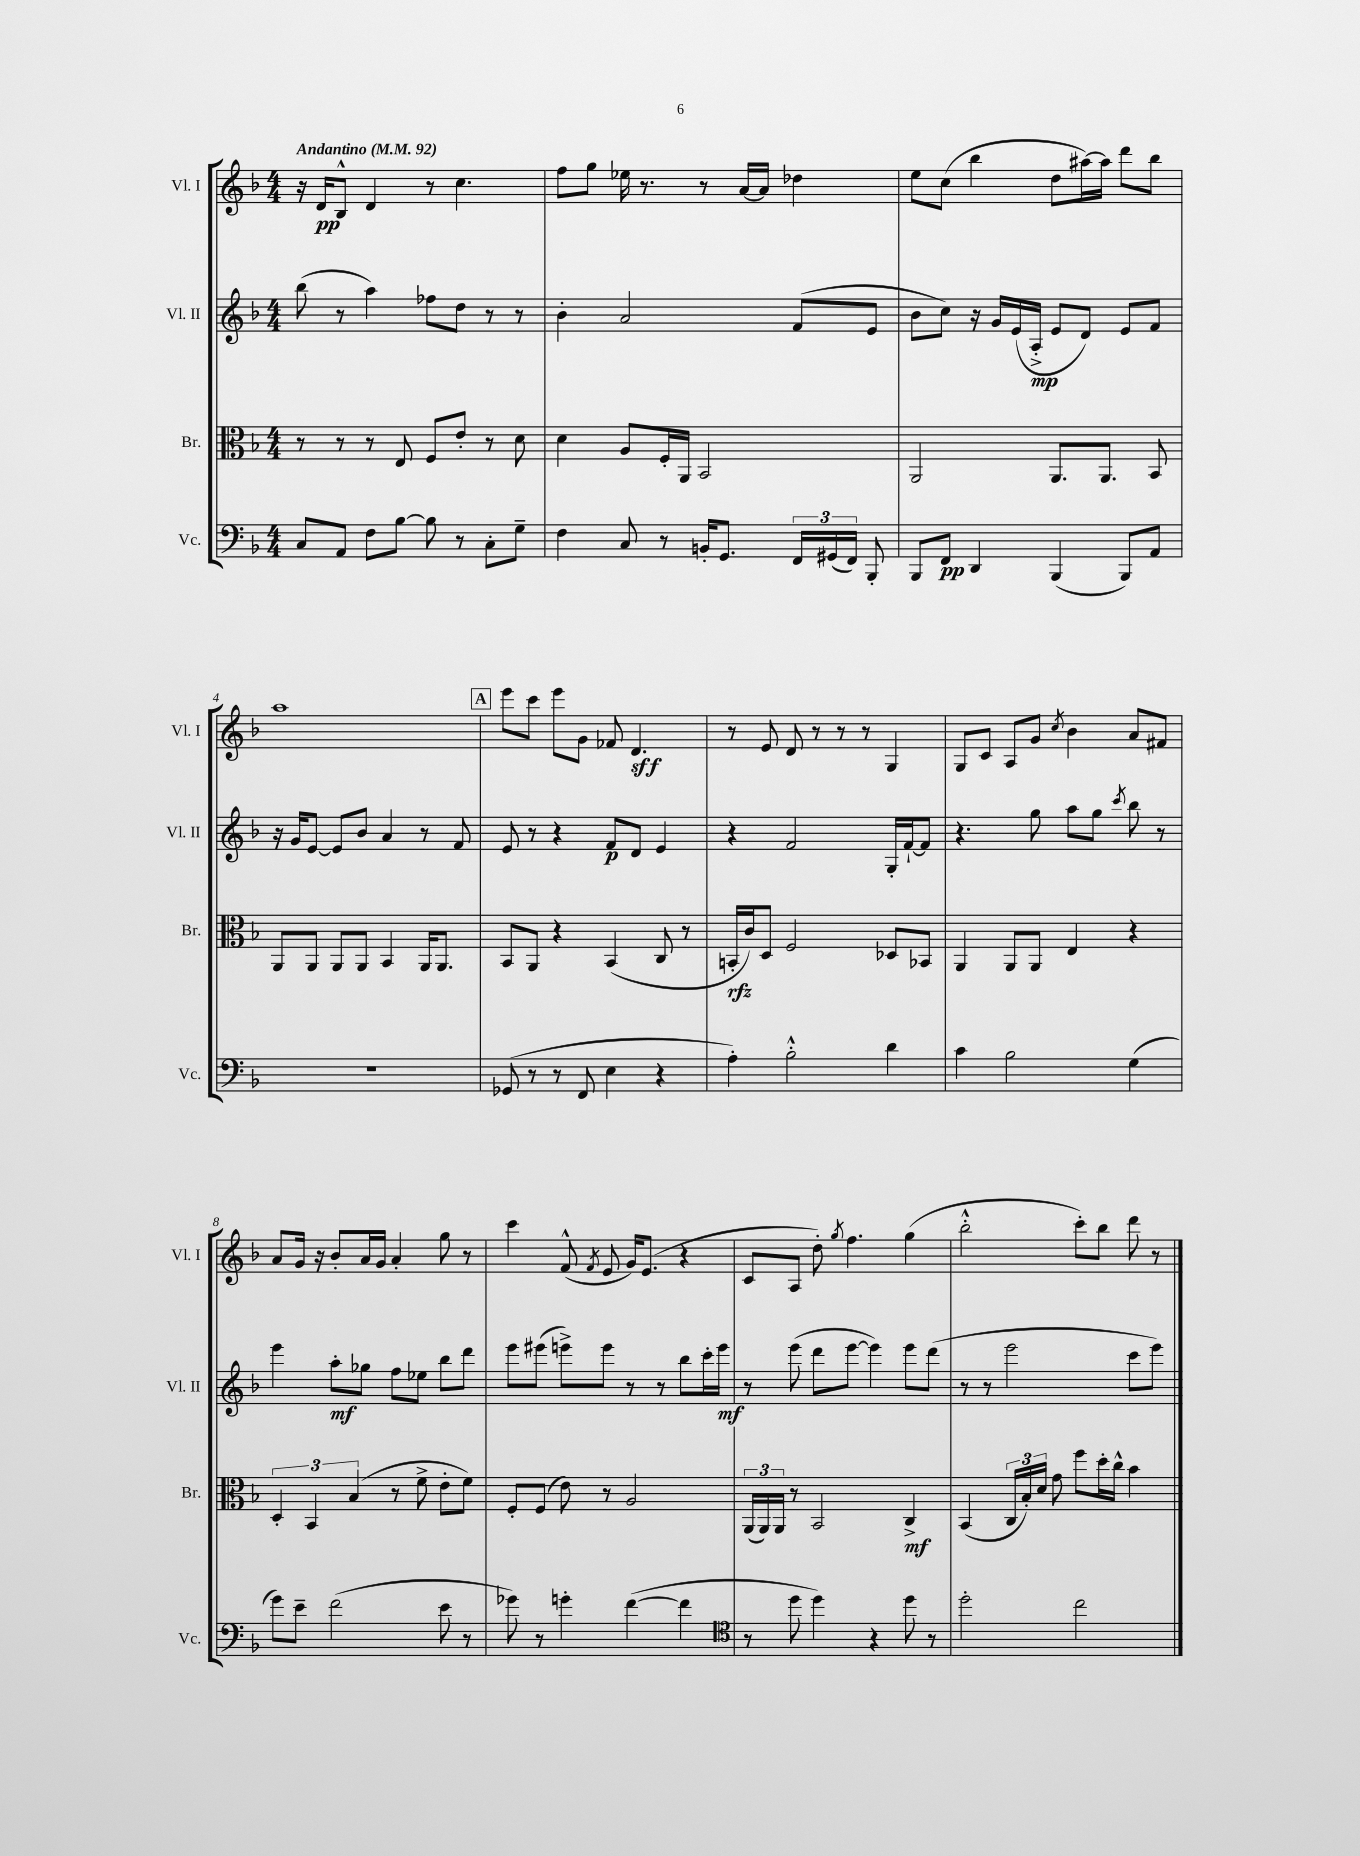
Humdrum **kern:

**kern	**kern	**kern	**kern
*staff4	*staff3	*staff2	*staff1
*clefF4	*clefC3	*clefG2	*clefG2
*k[b-]	*k[b-]	*k[b-]	*k[b-]
*M4/4	*M4/4	*M4/4	*M4/4
*MM92	*MM92	*MM92	*MM92
8C	8r	(8bb-	16r
.	.	.	16d
8AA	8r	8r	8B-^^
8F	8r	4aa)	4d
[8B-	8E	.	.
8B-]	8F	8ff-	8r
8r	8e'	8dd	4.cc
8C'	8r	8r	.
8G~	8d	8r	.
=	=	=	=
4F	4d	4b-'	8ff
.	.	.	8gg
8C	8A	2a	16ee-
.	.	.	8.r
8r	16F'	.	.
.	16AA	.	.
16BB'	2BB-	.	8r
8.GG	.	.	.
.	.	.	[16a
.	.	.	16a]
24FF	.	(8f	4dd-
(24GG#	.	.	.
24FF)	.	.	.
8BBB-'	.	8e	.
=	=	=	=
8BBB-	2AA	8b-	8ee
8FF	.	8cc)	(8cc
4DD	.	16r	4bb-
.	.	16g	.
.	.	(16e	.
.	.	16A'^	.
(4BBB-	8.AA	8e	8dd
.	.	8d)	[16aa#)
.	8.AA	.	16aa#]
8BBB-)	.	8e	8ddd
8AA	8BB-	8f	8bb-
=	=	=	=
1r	8AA	16r	1aa
.	.	16g	.
.	8AA	[8e	.
.	8AA	8e]	.
.	8AA	8b-	.
.	4BB-	4a	.
.	16AA	8r	.
.	8.AA	.	.
.	.	8f	.
=	=	=	=
(8GG-	8BB-	8e	8eee
8r	8AA	8r	8ccc
8r	4r	4r	8eee
8FF	.	.	8g
4E	(4BB-	8f	8f-
.	.	8d	4.d
4r	8C	4e	.
.	8r	.	.
=	=	=	=
4A')	16BB'	4r	8r
.	16c)	.	.
.	8D	.	8e
2B-'^^	2F	2f	8d
.	.	.	8r
.	.	.	8r
.	.	.	8r
4d	8D-	16G'	4G
.	.	[16f`	.
.	8BB-	8f]	.
=	=	=	=
4c	4AA	4.r	8G
.	.	.	8c
2B-	8AA	.	8A
.	8AA	8gg	8g
.	.	.	8qcc
.	4E	8aa	4b-
.	.	8gg	.
.	.	8qccc	.
(4G	4r	8bb-	8a
.	.	8r	8f#
=	=	=	=
8g)	6D'	4eee	8a
8e~	.	.	16g
.	6BB-	.	.
.	.	.	16r
(2f	.	8aa'	8b-'
.	(6B-	.	.
.	.	8gg-	16a
.	.	.	16g
.	8r	8ff	4a'
.	8f^	8ee-	.
8e	8e'	8bb-	8gg
8r	8f)	8ddd	8r
=	=	=	=
8g-)	8F'	8eee	4ccc
8r	(8F	(8eee#	.
4g'	8e)	8eee^)	(8f^^
.	.	.	8qf
.	8r	8eee	8e
([4f	2A	8r	16g)
.	.	.	(8.e
.	.	8r	.
4f]	.	8bb-	4r
.	.	16ccc'	.
.	.	16eee	.
=	=	=	=
*clefC4	*	*	*
8r	(24AA	8r	8c
.	24AA)	.	.
.	24AA	.	.
8dd	8r	(8eee	8A
4dd)	2BB-	8ddd	8dd')
.	.	.	8qgg
.	.	[8eee	4.ff
4r	.	4eee])	.
8dd	4C^	8eee	(4gg
8r	.	(8ddd	.
=	=	=	=
2dd'	(4BB-	8r	2bb-'^^
.	.	8r	.
.	24C	2eee	.
.	24B-')	.	.
.	24d	.	.
.	8g	.	.
2cc	8ff	.	8ccc')
.	16dd'	.	8bb-
.	16cc^^	.	.
.	4b-	8ccc	8ddd
.	.	8eee)	8r
==	==	==	==
*-	*-	*-	*-
